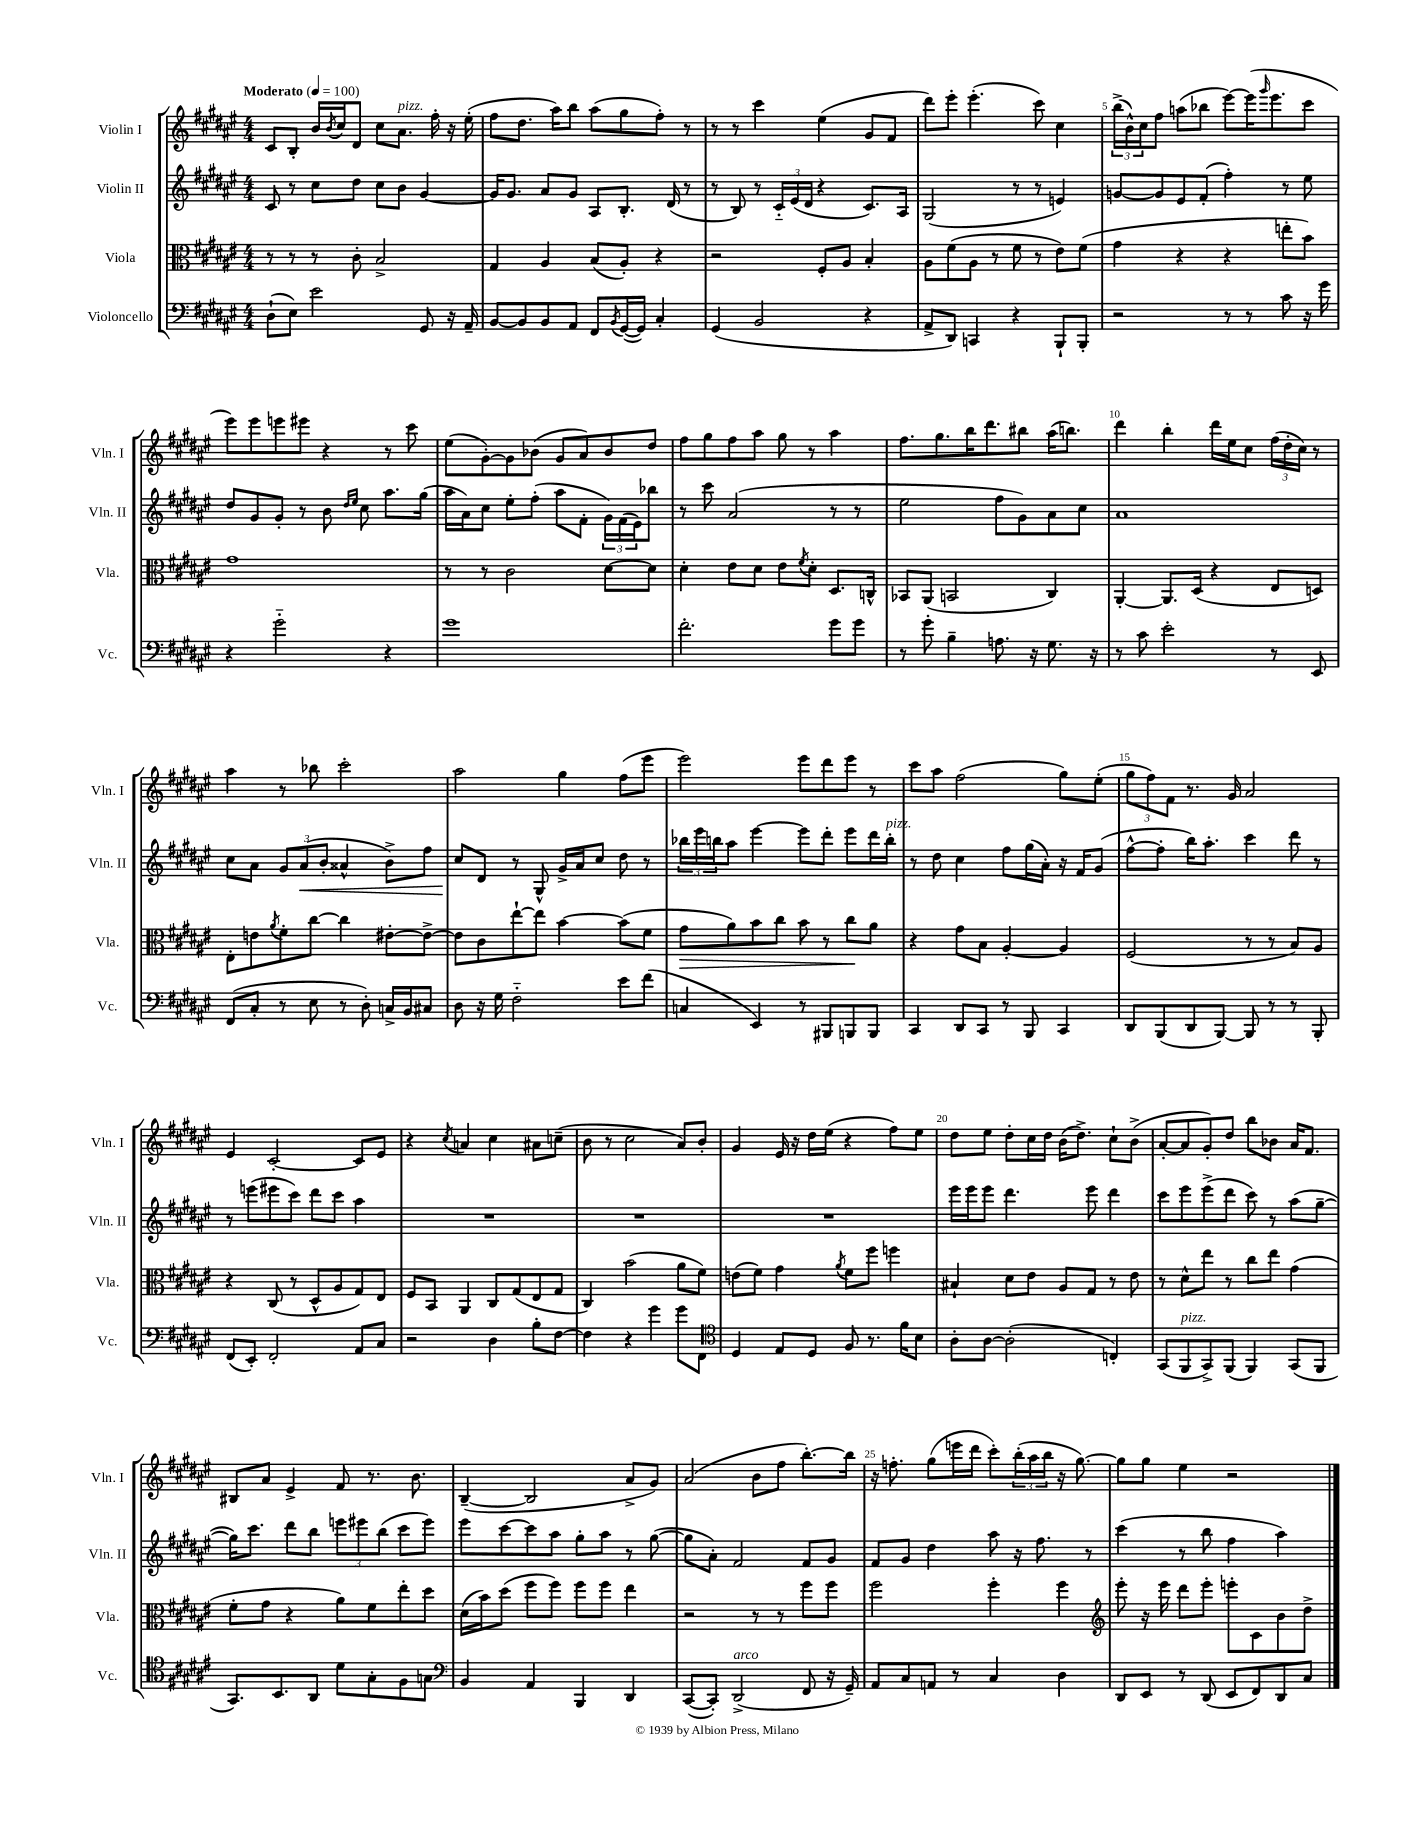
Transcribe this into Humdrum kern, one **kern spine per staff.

**kern	**kern	**dynam	**kern	**dynam	**kern
*part4	*part3	*part3	*part2	*part2	*part1
*staff4	*staff3	*staff3	*staff2	*staff2	*staff1
*I"Violoncello	*I"Viola	*	*I"Violin II	*	*I"Violin I
*I'Vc.	*I'Vla.	*	*I'Vln. II	*	*I'Vln. I
*clefF4	*clefC3	*	*clefG2	*	*clefG2
*k[f#c#g#d#a#e#]	*k[f#c#g#d#a#e#]	*	*k[f#c#g#d#a#e#]	*	*k[f#c#g#d#a#e#]
*M4/4	*M4/4	*	*M4/4	*	*M4/4
*MM100	*MM100	*	*MM100	*	*MM100
=1	=1	=1	=1	=1	=1
!	!	!	!	!	!LO:TX:a:B:t=Moderato
(8D#`\L	8r	.	8c#/	.	8c#/L
8E#\J)	8r	.	8r	.	8B'/J
2e#\	8r	.	8cc#\L	.	16b/LL
.	.	.	.	.	8qb/
.	.	.	.	.	16cc#/J
.	8c#'\	.	8dd#\J	.	8d#/J
.	2B^/	.	8cc#\L	.	8cc#\L
!	!	!	!	!	!LO:TX:a:i:t=pizz.
.	.	.	8b\J	.	8.a#\J
8GG#/	.	.	[4g#/	.	.
.	.	.	.	.	16ff#'\
16r	.	.	.	.	16r
16AA#~/	.	.	.	.	(16ee#'\
=2	=2	=2	=2	=2	=2
[8BB/L	4G#/	.	16g#/KL]	.	8ff#\L
.	.	.	8.g#/J	.	.
8BB/]	.	.	.	.	8.dd#\J
8BB/	4A#/	.	8a#/L	.	.
.	.	.	.	.	16aa#\KL)
8AA#/J	.	.	8g#/J	.	8bb\J
8FF#/L	(8B/L	.	8A#/L	.	(8aa#\L
8qBB/	.	.	.	.	.
([16GG#/L	8A#'/J)	.	8.B'/J	.	8gg#\
16GG#/JJ])	.	.	.	.	.
4C#'/	4r	.	.	.	8ff#'\J)
.	.	.	(16d#/	.	.
.	.	.	8r	.	8r
=3	=3	=3	=3	=3	=3
(4GG#/	2r	.	8r	.	8r
.	.	.	8B/)	.	8r
2BB/	.	.	8r	.	4ccc#\
.	.	.	24c#/LL	.	.
.	.	.	(24e#/	.	.
.	.	.	24d#/JJ	.	.
.	8F#'/L	.	4r	.	(4ee#\
.	8A#/J	.	.	.	.
4r	4B'/	.	8.c#/L)	.	8g#/L
.	.	.	.	.	8f#/J
.	.	.	16A#/Jk	.	.
=4	=4	=4	=4	=4	=4
8AA#^/L	8A#\L	.	(2G#/	.	8ddd#\L)
8DD#/J)	(8f#\	.	.	.	8eee#'\J
4CCn/	8A#\J	.	.	.	(4.eee#'\
.	8r	.	.	.	.
4r	8f#\	.	8r	.	.
.	8r	.	8r	.	8ccc#\)
8BBB`/L	8e#\L)	.	4en/)	.	4cc#\
8BBB'/J	(8f#\J	.	.	.	.
=5	=5	=5	=5	=5	=5
2r	4g#\	.	[8gn/L	.	(24bb^\LL
.	.	.	.	.	24b^^\)
.	.	.	.	.	24cc#\J
.	.	.	8g/]	.	8ff#\J
.	4r	.	8e#/	.	(8aan\L
.	.	.	(8f#'/J	.	8bb-X\J
8r	4r	.	4ff#'\)	.	[8eee#\L)
8r	.	.	.	.	(16eee#\K]
.	.	.	.	.	16qqggg#/
.	.	.	.	.	8.eee#\
8c#\	8een'\L	.	8r	.	.
16r	8b\J)	.	8ee#\	.	8ccc#\J
16g#\	.	.	.	.	.
!!LO:LB:g=z
=6	=6	=6	=6	=6	=6
4r	1g#	.	8dd#/L	.	8eee#\L)
.	.	.	8g#/	.	8eee#\
2g#\	.	.	8g#'/J	.	8eeen\
.	.	.	8r	.	8eee#X\J
.	.	.	8b\	.	4r
.	.	.	16qqdd#/LL	.	.
.	.	.	16qqee#/JJ	.	.
.	.	.	8cc#\	.	.
4r	.	.	8.aa#\L	.	8r
.	.	.	.	.	8ccc#\
.	.	.	(16gg#\Jk	.	.
=7	=7	=7	=7	=7	=7
1g#	8r	.	16aa#\LL	.	(8ee#\L
.	.	.	16a#\J)	.	.
.	8r	.	8cc#\J	.	[8g#'\)
.	2c#\	.	8ee#'\L	.	8g#\]
.	.	.	(8ff#'\J	.	(8b-X\J
.	.	.	8aa#\L	.	8g#/L
.	.	.	8f#'\J	.	8a#/)
.	[8d#\L	.	24g#\LL)	.	8b-/
.	.	.	(24f#\	.	.
.	.	.	24e#\J)	.	.
.	8d#\J]	.	8bb-X\J	.	8dd#/J
=8	=8	=8	=8	=8	=8
2.f#'\	4d#'\	.	8r	.	8ff#\L
.	.	.	8ccc#\	.	8gg#\
.	8e#\L	.	(2a#/	.	8ff#\
.	8d#\J	.	.	.	8aa#\J
.	8e#\L	.	.	.	8gg#\
.	8qf#/	.	.	.	.
.	8d#'\J	.	.	.	8r
8g#\L	8.D#/L	.	8r	.	4aa#\
8g#\J	.	.	8r	.	.
.	16Cn^^/Jk	.	.	.	.
=9	=9	=9	=9	=9	=9
8r	8BB-X/L	.	2ee#\	.	8.ff#\L
8g#'\	(8AA#/J	.	.	.	.
.	.	.	.	.	8.gg#\
4B~\	2BBn/	.	.	.	.
.	.	.	.	.	16bb\K
.	.	.	.	.	8.ddd#\
8.An\	.	.	8ff#\L	.	.
.	.	.	8g#\)	.	8bb#X\J
16r	.	.	.	.	.
8.G#\	4C#/)	.	8a#\	.	(16aa#\KL
.	.	.	.	.	8.bbn\J)
.	.	.	8cc#\J	.	.
16r	.	.	.	.	.
=10	=10	=10	=10	=10	=10
8r	[4AA#'/	.	1a#	.	4ddd#\
8c#\	.	.	.	.	.
2e#'\	8.AA#/L]	.	.	.	4bb'\
.	(16D#/Jk	.	.	.	.
.	4r	.	.	.	16ddd#\LL
.	.	.	.	.	16ee#\J
.	.	.	.	.	8cc#\J
8r	8E#/L	.	.	.	(24ff#\LL
.	.	.	.	.	24dd#'\
.	.	.	.	.	24cc#\JJ)
8EE#/	8Dn/J)	.	.	.	8r
!!LO:LB:g=z
=11	=11	=11	=11	=11	=11
(8FF#/L	8E#'\L	.	8cc#\L	.	4aa#\
8C#'/J	8en\	.	8a#\J	.	.
.	8qa#/	.	.	.	.
8r	8f#'\	.	12g#/L	.	8r
!	!	!	!	!LO:HP:b	!
.	.	.	(12a#/	<	.
8E#\	[8cc#\J	.	.	.	8bb-X\
.	.	.	12b'/J	.	.
8r	4cc#\]	.	4a##X^^/	.	2ccc#'\
8D#'\)	.	.	.	.	.
16Cn^/LL	[8e#X'\L	.	8b^\L)	.	.
16BB/J	.	.	.	.	.
8C#X/J	8e#^\J_	.	8ff#\J	.	.
=12	=12	=12	=12	=12	=12
8D#\	8e#\L]	.	8cc#/L	.	2aa#\
16r	8c#\	.	8d#/J	[	.
16G#\	.	.	.	.	.
2F#\	[8ee#`\	.	8r	.	.
.	8ee#\J]	.	8G#^^/	.	.
.	[4b\	.	16g#^/LL	.	4gg#\
.	.	.	16a#/J	.	.
.	.	.	8cc#/J	.	.
8e#\L	(8b\L]	.	8dd#\	.	(8ff#\L
(8f#\J	8f#\J	.	8r	.	8eee#\J
=13	=13	=13	=13	=13	=13
!	!	!LO:HP:b	!	!	!
4Cn/	8g#\L	>	24bb-X\LL	.	2eee#\)
.	.	.	24eee#\	.	.
.	.	.	24bbn\J	.	.
.	8a#\)	.	8aa#\J	.	.
4EE#/)	8b\	.	[4eee#\	.	.
.	8cc#\J	.	.	.	.
8r	8b\	.	8eee#\L]	.	8eee#\L
8BBB#X/L	8r	.	8ddd#'\J	.	8ddd#\
8BBBn/	8cc#\L	.	8eee#\L	.	8eee#\J
8BBB/J	8a#\J	]	16ddd#\L	.	8r
!	!	!	!LO:TX:a:i:t=pizz.	!	!
.	.	.	16bb'\JJ	.	.
=14	=14	=14	=14	=14	=14
4CC#/	4r	.	8r	.	8ccc#\L
.	.	.	8dd#\	.	8aa#\J
8DD#/L	8g#\L	.	4cc#\	.	(2ff#\
8CC#/J	8B\J	.	.	.	.
8r	[4A#'/	.	8ff#\L	.	.
8BBB/	.	.	(16gg#\L	.	.
.	.	.	16a#'\JJ)	.	.
4CC#/	4A#/]	.	16r	.	8gg#\L)
.	.	.	16f#/KL	.	.
.	.	.	(8g#/J	.	(8ee#'\J
=15	=15	=15	=15	=15	=15
8DD#/L	(2F#/	.	[8ff#^^\L	.	12gg#\L
.	.	.	.	.	12ff#\)
(8BBB/	.	.	8ff#'\J]	.	.
.	.	.	.	.	12f#\J
8DD#/	.	.	16bb\KL)	.	8.r
.	.	.	8.aa#'\J	.	.
[8BBB/J)	.	.	.	.	.
.	.	.	.	.	16g#/
8BBB/]	8r	.	4ccc#\	.	2a#/
8r	8r	.	.	.	.
8r	8B/L)	.	8ddd#\	.	.
8BBB'/	8A#/J	.	8r	.	.
!!LO:LB:g=z
=16	=16	=16	=16	=16	=16
(8FF#/L	4r	.	8r	.	4e#/
8EE#'/J)	.	.	(8eeen\L	.	.
2FF#'/	(8C#/	.	8eee#X\	.	[2c#'/
.	8r	.	8ccc#\J)	.	.
.	8D#^^/L	.	8ddd#\L	.	.
.	8A#/	.	8ccc#\J	.	.
8AA#/L	8G#/)	.	4aa#\	.	8c#/L]
8C#/J	8E#/J	.	.	.	8e#/J
=17	=17	=17	=17	=17	=17
2r	8F#/L	.	1r	.	4r
.	8BB/J	.	.	.	.
.	.	.	.	.	8qcc#/
.	4AA#/	.	.	.	4an/
4D#\	8C#/L	.	.	.	4cc#\
.	(8G#/	.	.	.	.
8B'\L	8E#/	.	.	.	8a#X\L
[8F#\J	8G#/J	.	.	.	(8ccn~\J
=18	=18	=18	=18	=18	=18
4F#\]	4C#/)	.	1r	.	8b\
.	.	.	.	.	8r
4r	(2b\	.	.	.	2cc#\
4g#\	.	.	.	.	.
8g#\L	8a#\L	.	.	.	8a#/L)
8FF#\J	8f#\J)	.	.	.	8b'/J
=19	=19	=19	=19	=19	=19
*clefC4	*	*	*	*	*
4D#/	(8en\L	.	1r	.	4g#/
.	8f#\J)	.	.	.	.
8E#/L	4g#\	.	.	.	16e#/
.	.	.	.	.	16r
8D#/J	.	.	.	.	16dd#\LL
.	.	.	.	.	(16ee#\JJ
.	8qa#/	.	.	.	.
8F#/	8f#\L	.	.	.	4r
8.r	8ff#\J	.	.	.	.
.	4ffn\	.	.	.	8ff#\L)
16f#\KL	.	.	.	.	.
8B\J	.	.	.	.	8ee#\J
=20	=20	=20	=20	=20	=20
8A#'\L	4B#X`/	.	16eee#\LL	.	8dd#\L
.	.	.	16eee#\J	.	.
[8A#\J	.	.	8eee#\J	.	8ee#\J
(2A#'\]	8d#\L	.	4.ddd#\	.	8dd#'\L
.	8e#\J	.	.	.	16cc#\L
.	.	.	.	.	16dd#\JJ
.	8A#/L	.	.	.	(16b\KL
.	.	.	.	.	8.dd#^\J)
.	8G#/J	.	8eee#\	.	.
4Cn'/)	8r	.	4ddd#\	.	8cc#`\L
.	8e#\	.	.	.	(8b^\J
=21	=21	=21	=21	=21	=21
(8GG#/L	8r	.	8ccc#\L	.	[8a#'/L
!LO:TX:a:i:t=pizz.	!	!	!	!	!
8FF#/	8d#^^\L	.	8eee#\	.	8a#/]
8GG#^/)	8ee#\J	.	(8eee#^\	.	8g#'/)
(8FF#/J	8r	.	8ddd#\J	.	8dd#/J
4FF#/)	8cc#\L	.	8ccc#\)	.	8bb\L
.	8ee#\J	.	8r	.	8b-X\J
(8GG#/L	(4g#\	.	(8aa#\L	.	16a#/KL
.	.	.	.	.	8.f#/J
8FF#/J	.	.	[8gg#~\J	.	.
!!LO:LB:g=z
=22	=22	=22	=22	=22	=22
8.GG#/L)	8f#'\L	.	16gg#\KL])	.	8B#X/L
.	.	.	8.ccc#\J	.	.
.	8g#\J	.	.	.	8a#/J
8.BB/	.	.	.	.	.
.	4r	.	8ddd#\L	.	4e#^/
8AA#/J	.	.	8bb\J	.	.
8d#\L	8a#\L)	.	12eeen\L	.	8f#/
.	.	.	12eee#X\	.	.
8G#'\	8f#\	.	.	.	8.r
.	.	.	(12bb\J	.	.
8F#\	8ee#'\	.	8ccc#\L	.	.
.	.	.	.	.	8.b\
8Gn\J	8dd#\J	.	8eee#\J)	.	.
=23	=23	=23	=23	=23	=23
*clefF4	*	*	*	*	*
4BB/	(16d#\LL	.	8eee#\L	.	([4B~/
.	16b\J)	.	.	.	.
.	(8dd#\J	.	[8ccc#\	.	.
4AA#/	8ff#\L	.	8ccc#\]	.	2B/]
.	8ff#\J)	.	8aa#\J	.	.
4BBB/	8ff#\L	.	8gg#'\L	.	.
.	8ff#\J	.	8aa#\J	.	.
4DD#/	4ee#\	.	8r	.	8a#^/L
.	.	.	([8gg#\	.	8g#/J)
=24	=24	=24	=24	=24	=24
([8CC#/L	2r	.	8gg#\L]	.	(2a#/
8CC#'/J])	.	.	8a#'\J)	.	.
!LO:TX:a:i:t=arco	!	!	!	!	!
(2DD#^/	.	.	2f#/	.	.
.	8r	.	.	.	8b\L
.	8r	.	.	.	8ff#\J
8FF#/	8ff#\L	.	8f#/L	.	[8.bb'\L)
16r	8ff#\J	.	8g#/J	.	.
16GG#~/)	.	.	.	.	16bb\Jk]
=25	=25	=25	=25	=25	=25
8AA#/L	2ff#\	.	8f#/L	.	16r
.	.	.	.	.	8.ffn'\
8C#/	.	.	8g#/J	.	.
8AAn/J	.	.	4dd#\	.	(8gg#\L
8r	.	.	.	.	16eeen\L
.	.	.	.	.	16ddd#\JJ
4C#/	4ff#'\	.	8aa#\	.	8ccc#'\L)
.	.	.	16r	.	(24bb'\L
.	.	.	.	.	24aa#\
.	.	.	8.ff#\	.	.
.	.	.	.	.	24bb\JJ
4D#\	4ff#\	.	.	.	16r
.	.	.	.	.	[8.gg#\)
.	.	.	8r	.	.
=26	=26	=26	=26	=26	=26
*	*clefG2	*	*	*	*
8DD#/L	8eee#'\	.	(4ccc#\	.	8gg#\L]
8EE#/J	16r	.	.	.	8gg#\J
.	16eee#\	.	.	.	.
8r	8ddd#\L	.	8r	.	4ee#\
(8DD#/	8eee#'\J	.	8bb\	.	.
8EE#/L	8eeen'\L	.	4ff#\	.	2r
8FF#/)	8c#\	.	.	.	.
8DD#/	8b\	.	4aa#\)	.	.
8C#/J	8dd#^\J	.	.	.	.
==	==	==	==	==	==
*-	*-	*-	*-	*-	*-
